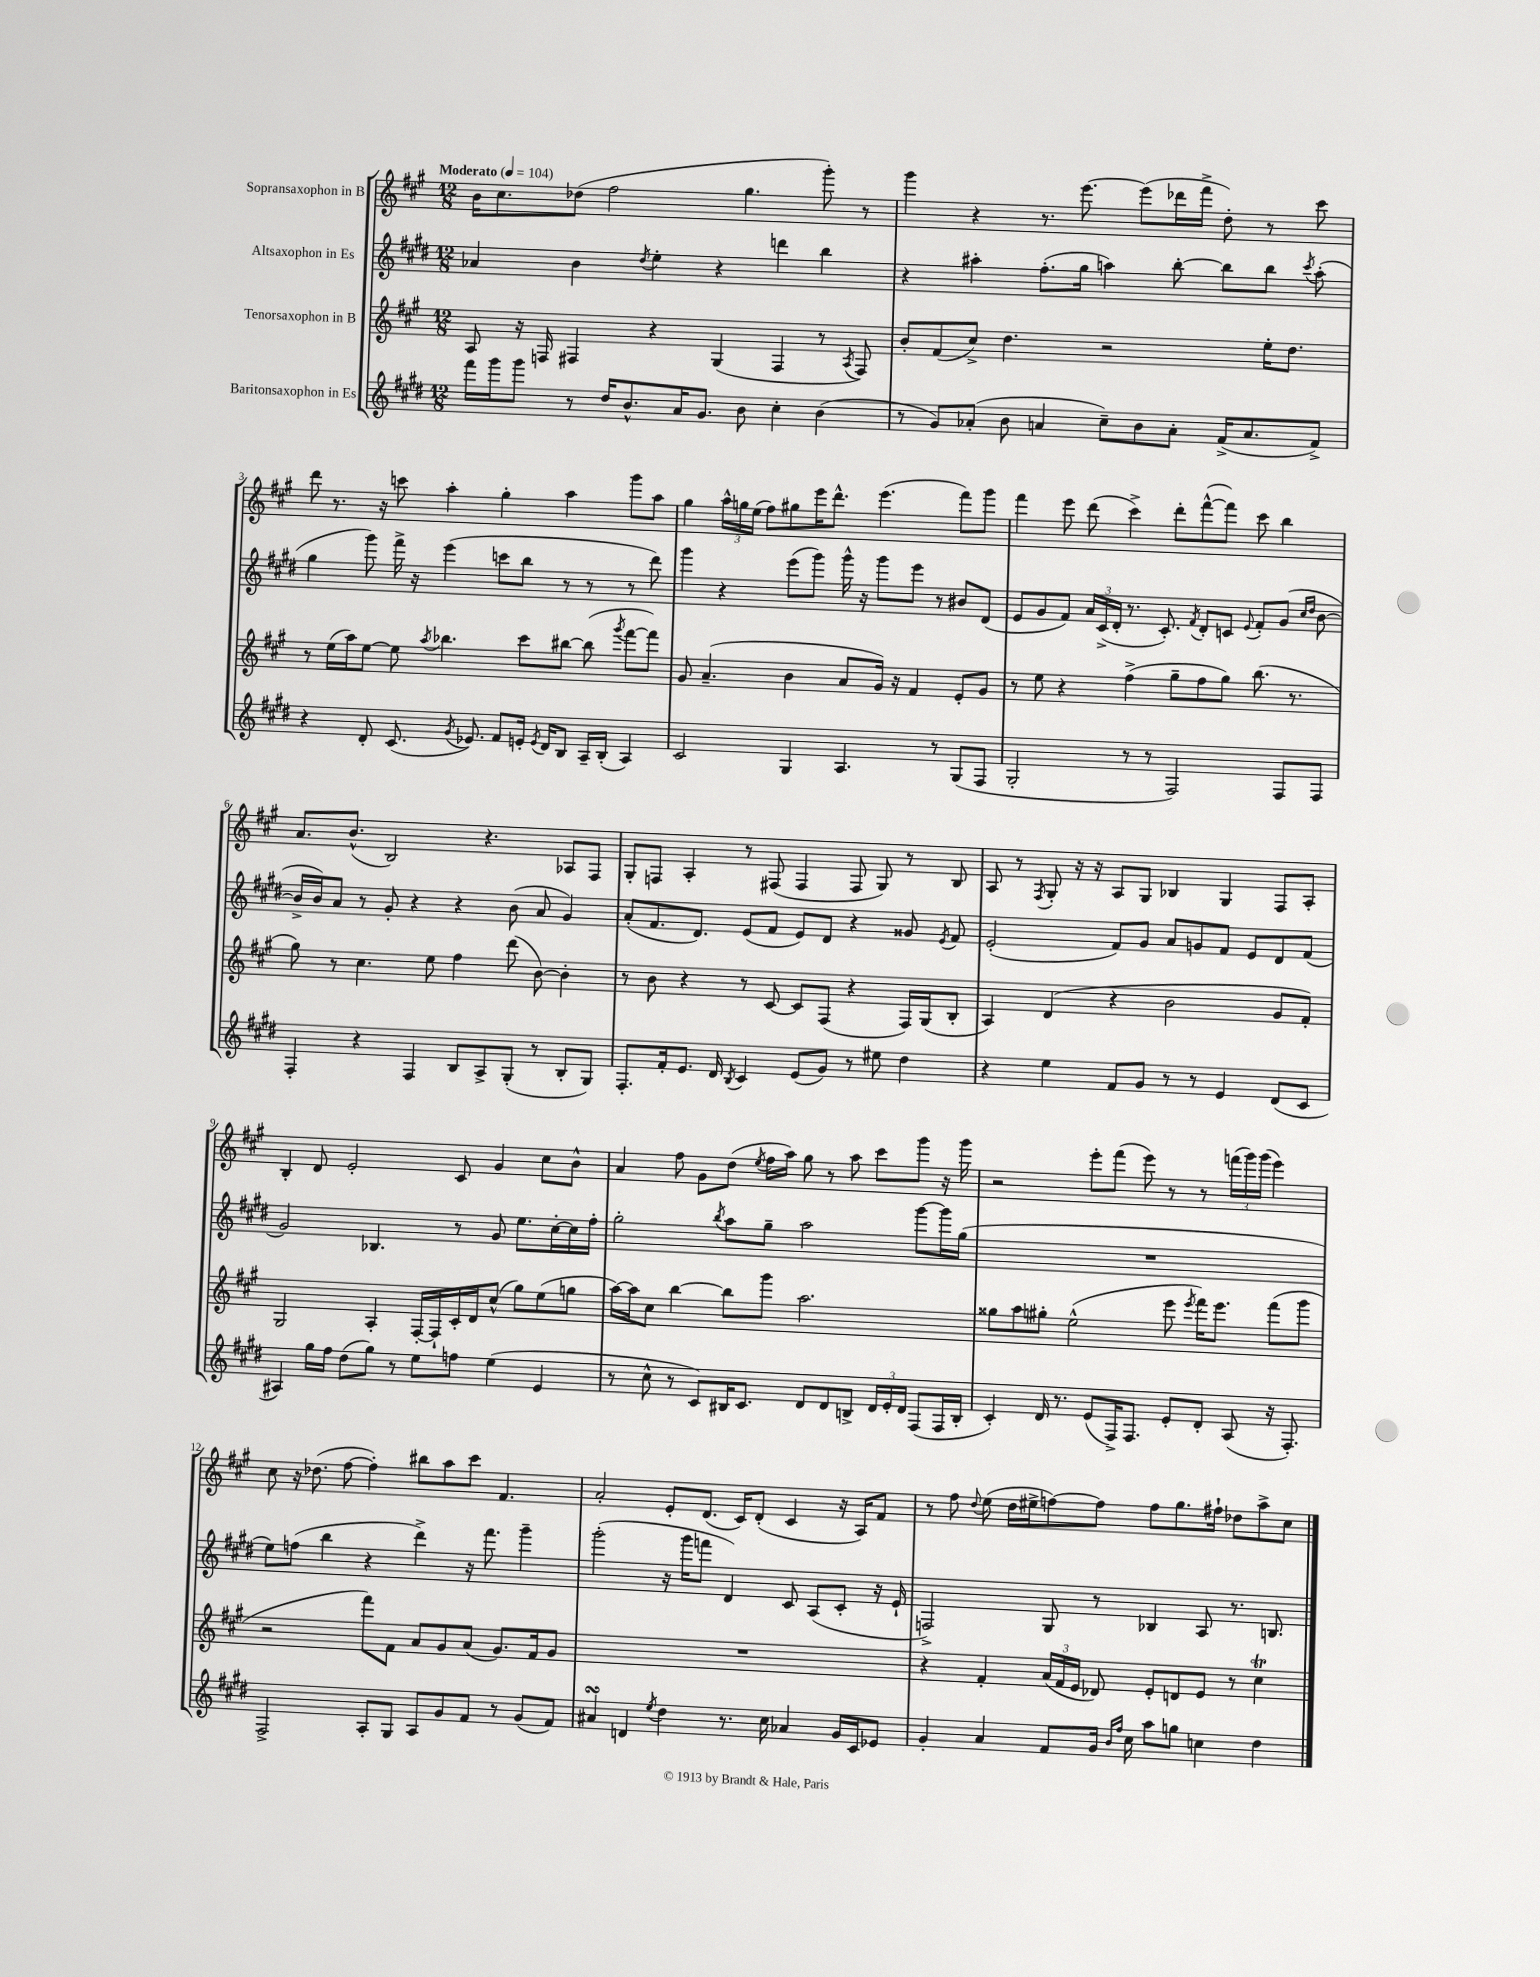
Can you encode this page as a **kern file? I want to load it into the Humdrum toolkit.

**kern	**kern	**kern	**kern
*staff4	*staff3	*staff2	*staff1
*clefG2	*clefG2	*clefG2	*clefG2
*k[f#c#g#d#]	*k[f#c#g#]	*k[f#c#g#d#]	*k[f#c#g#]
*M12/8	*M12/8	*M12/8	*M12/8
*MM104	*MM104	*MM104	*MM104
16fff#	8A	4a-	16b
16ggg#	.	.	8.cc#
8ggg#	16r	.	.
.	16F	.	.
8r	4F#	4b	(8dd-
16dd#	.	.	2ff#
8.b^^	.	.	.
.	.	8qdd#	.
.	4r	4ee'	.
16a	.	.	.
8.g#	.	.	.
.	(4G#	4r	.
8b	.	.	4.gg#
4cc#'	4F#	4ddd	.
(4b	8r	4bb	8ggg#')
.	8qA	.	.
.	8F#)	.	8r
=	=	=	=
8r	8b'	4r	4ggg#
8g#)	(8f#	.	.
(8a-'	8cc#^)	4aa#'	4r
8b	4.dd	.	.
4a	.	(8.ff#'	8.r
.	.	16gg#	[8.eee
8cc#~)	2r	4aa)	.
8b	.	.	(8eee]
8a'	.	[8bb'	16ddd-
.	.	.	16fff#^
(16f#^	.	8bb]	8dd')
8.a	.	.	.
.	16ee'	8bb	8r
.	8.dd	.	.
.	.	8qccc#	.
8f#^)	.	(8aa'	8ccc#
=	=	=	=
4r	8r	4gg#	8ddd
.	(16ee	.	8.r
.	16aa)	.	.
8d#'	[8ee	8ggg#)	.
.	.	.	16r
(8.c#	8ee]	16fff#^	8ccc
.	.	16r	.
.	8qaa	.	.
.	4.bb-	(4eee	4aa'
8qg#	.	.	.
8.e-)	.	.	.
8f#	.	8ccc	4gg#'
16e'	8ccc#	8bb	.
8qe	.	.	.
16d#	.	.	.
8B	[8bb#	8r	4aa
16A~	(8bb#]	8r	.
(16B'	.	.	.
.	8qggg#	.	.
4A)	[8fff#	8r	8ggg#
.	8fff#])	8ddd#)	8aa
=	=	=	=
2c#	8g#	4ggg#	4gg#
.	(4.a~	.	.
.	.	4r	24aa^^
.	.	.	24gg
.	.	.	(24ee
.	.	.	8ff#)
4G#	4b	(8eee	8gg#
.	.	8ggg#)	16eee
.	.	.	8.ddd^^
4.A	8a	16ggg#^^	.
.	.	16r	.
.	16g#)	8ggg#	(4.eee
.	16r	.	.
.	4f#	8eee	.
8r	.	8r	.
(8G#	8e'	8b#	8fff#)
8F#	8g#	(8d#	8ggg#
=	=	=	=
2G#'	8r	8e	4fff#
.	8ee	8g#	.
.	4r	8f#)	8eee
.	.	24a	(8ddd
.	.	(24c#^	.
.	.	24d#'	.
8r	(4ff#^	8.r	4ccc#^)
8r	.	.	.
.	.	8.c#')	.
2F#)	8gg#~	.	8ddd'
.	.	8qf#	.
.	8ff#	8d#'	([8fff#^^
.	8gg#)	8c	8fff#])
.	.	8qqe	.
.	(8.bb	8f#'	8ccc#
8F#	.	(8g#	4bb
.	8.r	.	.
.	.	16qqcc#	.
.	.	16qqdd#	.
8F#	.	[8b	.
=	=	=	=
4F#'	8gg#)	16b^]	8.a
.	.	16b)	.
.	8r	8a	.
.	.	.	(8.b^^
4r	4.cc#	8r	.
.	.	8g#'	2B)
4F#	.	4r	.
.	8ee	.	.
8B	4ff#	4r	.
8A^	.	.	4.r
(8G#'	(8ddd	(8b	.
8r	[8b)	8a	.
8B'	4b']	4g#)	8A-
8G#)	.	.	8F#
=	=	=	=
8.F#'	8r	(8a'	8G#'
.	8b	8.f#	8F
16f#'	.	.	.
8.e	4r	.	4A'
.	.	8.d#)	.
16d#	.	.	.
8qB	.	.	.
4c#	8r	(8e	8r
.	[8c#	8f#	(8F#
(8e	8c#]	8e)	4F#
8g#)	(8F#	8d#	.
8r	4r	4r	8F#
8ee#	.	.	8G#)
4dd#	16F#)	8g##	8r
.	(16G#	.	.
.	.	8qe	.
.	8B'	8f#	8B
=	=	=	=
4r	4A)	(2e'	8A
.	.	.	8r
.	.	.	8qF#
4ee	(4d	.	8G#'
.	.	.	16r
.	.	.	16r
8f#	4r	8f#)	8A
8g#	.	8g#	8G#
8r	2b	8a	4B-
8r	.	8g	.
4e	.	8f#	4G#
.	.	8e	.
(8d#	8g#	8d#	8F#
8c#	8f#')	(8f#	8A'
=	=	=	=
4A#)	2G#	2g#)	4B'
16gg#	.	.	8d
16ff#	.	.	.
(8dd#	.	.	2e'
8gg#)	4A'	4.B-	.
8r	.	.	.
8ee	[16F#'	.	.
.	16F#`]	.	.
8ff	16c#'	8r	8c#
.	16d	.	.
(4ee	(8cc#^^	8g#	4g#
.	8gg#)	8.ee	.
4e	(8ee	.	8cc#
.	.	[16cc#'	.
.	8gg	16cc#]	8b^^
.	.	16ff#'	.
=	=	=	=
8r	[16aa)	2gg#'	4a
.	16aa]	.	.
8cc#^^	8cc#	.	.
8r	[4bb	.	8ff#
8c#)	.	.	8g#
.	.	8qbb	.
16B#	8bb]	8aa	(8dd
8.c#	.	.	.
.	.	.	8qee
.	8ggg#	8gg#~	16ff#
.	.	.	16aa)
8d#	2.aa	2aa	8gg#
8d#	.	.	8r
8B^	.	.	8aa
24d#	.	.	8ccc#
24e'	.	.	.
24d#	.	.	.
(8F#	.	[8ggg#	8ggg#
16F#	.	16ggg#]	16r
16B'	.	(16gg#	16ggg#
=	=	=	=
4c#')	8gg##	1.r	2r
.	8aa	.	.
16d#	8gg#'	.	.
8.r	.	.	.
.	(2ee^^	.	.
(8e	.	.	8eee'
16F#^)	.	.	(8fff#
8.F#	.	.	.
.	.	.	8eee)
8e'	8eee	.	8r
.	8qeee	.	.
8d#'	16fff#)	.	8r
.	8.eee	.	.
(8A	.	.	(24fff
.	.	.	24ggg#)
.	.	.	(24ggg#
16r	(8fff#	.	4eee)
8.F#')	.	.	.
.	8ggg#	.	.
=	=	=	=
2F#^	2r	8ee)	8cc#
.	.	(8ff	16r
.	.	.	(8.dd-
.	.	4bb	.
.	.	.	[8ff#
8A'	8fff#)	4r	4ff#'])
8G#	8f#	.	.
8A	8a	4ddd#^)	8bb#
8g#	8g#	.	8aa
8f#	(8a	16r	8ccc#
.	.	8.fff#	.
8r	8.g#)	.	4.f#
(8g#	.	4ggg#~	.
.	16f#	.	.
8f#)	8g#	.	.
=	=	=	=
4a#	1.r	(2ggg#'	2a'
4d	.	.	.
8qee	.	.	.
4dd#	.	16r	8e'
.	.	16ggg#	.
.	.	8fff	(8.d
8.r	.	4d#)	.
.	.	.	16c#)
.	.	.	(8d'
16cc#	.	.	.
4a-	.	8c#	4c#
.	.	(8A	.
16g#	.	8c#'	16r
16c#	.	.	16A)
8e-	.	16r	8f#
.	.	16e`	.
=	=	=	=
4g#'	4r	2F^)	8r
.	.	.	8ff#
.	.	.	8qqdd
4a	4f#'	.	(8ee
.	.	.	16dd
.	.	.	16ee#^
8f#	(24a	8G#	[8ff)
.	24f#	.	.
.	24e	.	.
16g#	8d-)	8r	8ff]
16qqb	.	.	.
16qqff#	.	.	.
16cc#	.	.	.
8aa	8e'	4B-	8ff
8gg	8d	.	8.gg#
4cc	8e	8A	.
.	.	.	16ff#`
.	8r	8.r	8dd-
4dd#	4cc#	.	8aa^
.	.	8.B	.
.	.	.	8cc#
==	==	==	==
*-	*-	*-	*-
